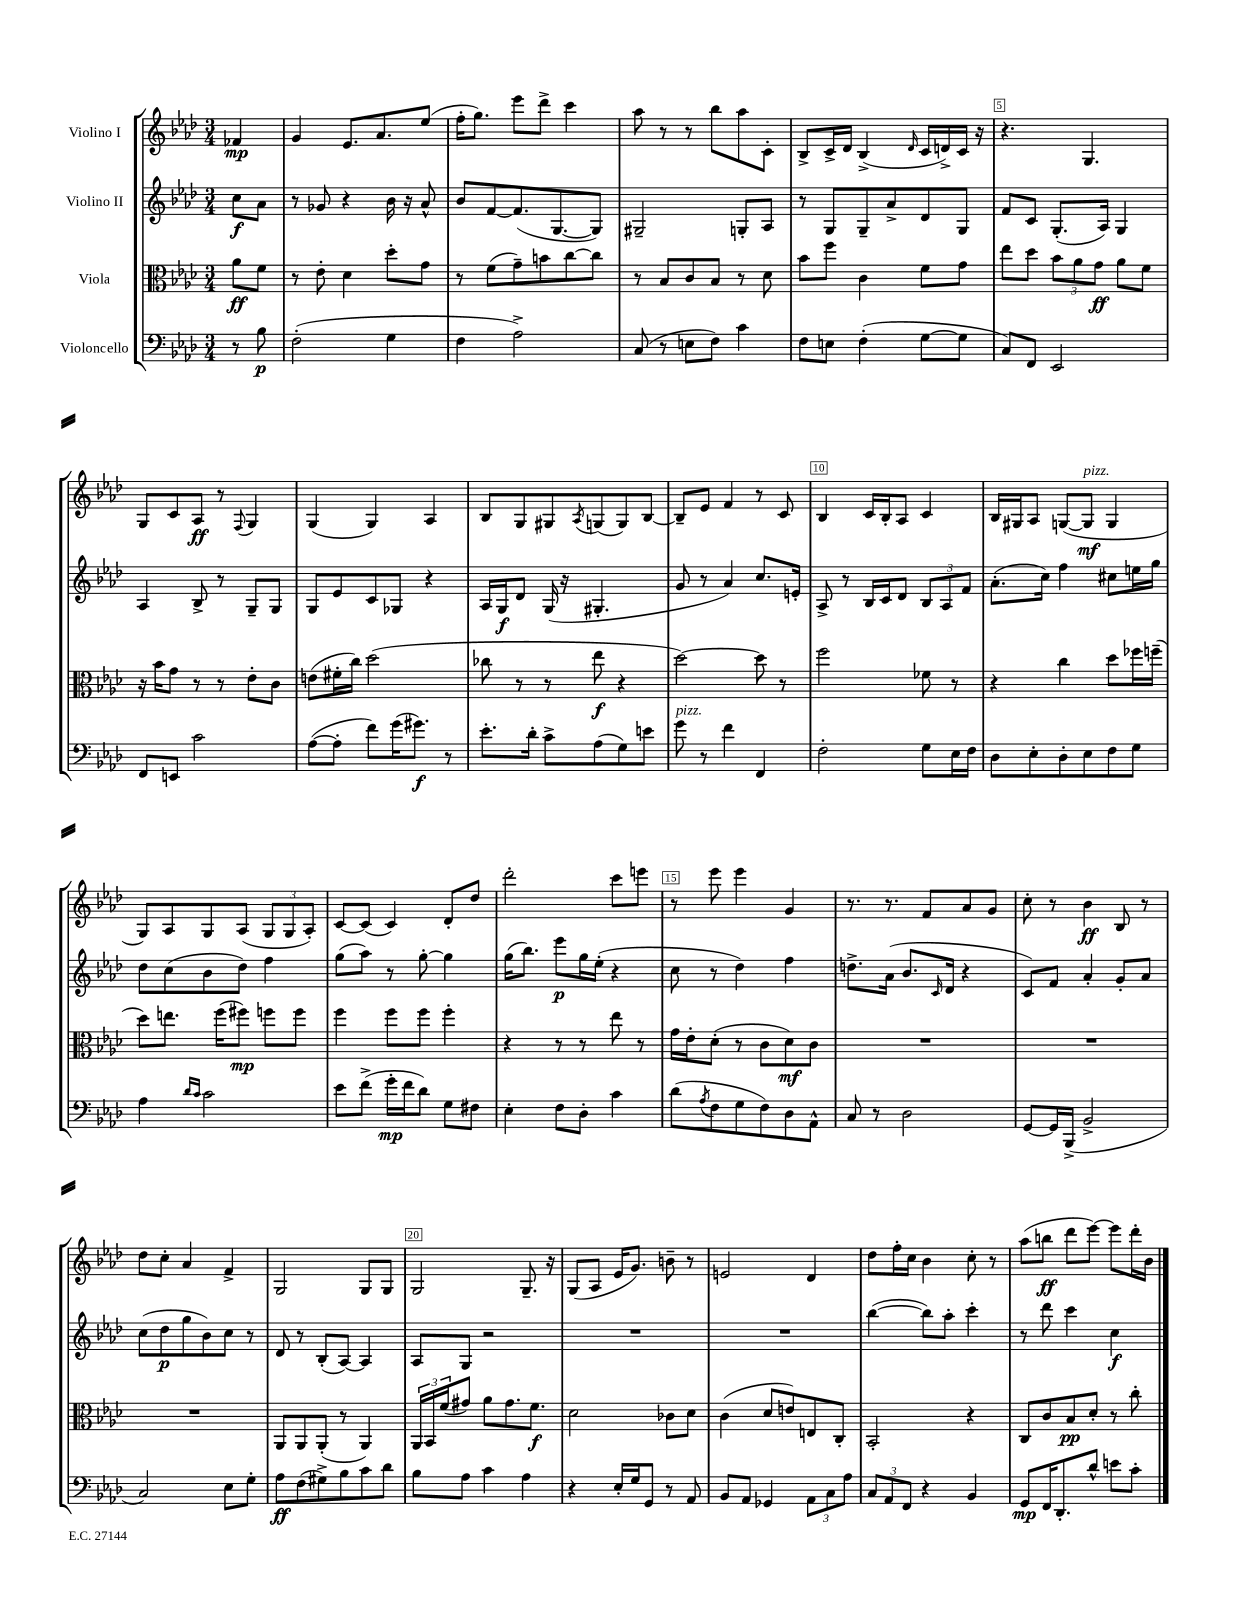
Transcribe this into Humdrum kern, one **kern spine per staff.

**kern	**dynam	**kern	**dynam	**kern	**dynam	**kern	**dynam
*part4	*part4	*part3	*part3	*part2	*part2	*part1	*part1
*staff4	*staff4	*staff3	*staff3	*staff2	*staff2	*staff1	*staff1
*I"Violoncello	*	*I"Viola	*	*I"Violino II	*	*I"Violino I	*
*clefF4	*	*clefC3	*	*clefG2	*	*clefG2	*
*k[b-e-a-d-]	*	*k[b-e-a-d-]	*	*k[b-e-a-d-]	*	*k[b-e-a-d-]	*
*M3/4	*	*M3/4	*	*M3/4	*	*M3/4	*
=	=	=	=	=	=	=	=
8r	.	8a-\L	ff	8cc\L	f	4f-X/	mp
8B-\	p	8f\J	.	8a-\J	.	.	.
=1	=1	=1	=1	=1	=1	=1	=1
(2F'\	.	8r	.	8r	.	4g/	.
.	.	8e-'\	.	8g-X/	.	.	.
.	.	4d-\	.	4r	.	8.e-/L	.
.	.	.	.	.	.	8.a-/	.
4G\	.	8dd-'\L	.	16b-\	.	.	.
.	.	.	.	16r	.	.	.
.	.	8g\J	.	8a-^^/	.	(8ee-/J	.
=2	=2	=2	=2	=2	=2	=2	=2
4F\	.	8r	.	8b-/L	.	16ff'\KL	.
.	.	.	.	.	.	8.gg\J)	.
.	.	(8f\L	.	[8f/	.	.	.
2A-^\)	.	8g~\)	.	(8.f/]	.	8eee-\L	.
.	.	8bn\	.	.	.	8ddd-^\J	.
.	.	.	.	[8.G/	.	.	.
.	.	[8cc\	.	.	.	4ccc\	.
.	.	8cc\J]	.	8G/J])	.	.	.
=3	=3	=3	=3	=3	=3	=3	=3
(8C/	.	8r	.	2G#X~/	.	8aa-\	.
8r	.	8B-/L	.	.	.	8r	.
8En\L	.	8c/	.	.	.	8r	.
8F\J)	.	8B-/J	.	.	.	8bb-\L	.
4c\	.	8r	.	8Gn'/L	.	8aa-\	.
.	.	8d-\	.	8A-/J	.	8c'\J	.
=4	=4	=4	=4	=4	=4	=4	=4
8F\L	.	8b-\L	.	8r	.	8B-^/L	.
8En\J	.	8ff\J	.	8G/L	.	16c^/L	.
.	.	.	.	.	.	16d-/JJ	.
(4F'\	.	4c\	.	8G~/	.	(4B-^/	.
.	.	.	.	8a-^/	.	.	.
.	.	.	.	.	.	16qqd-/	.
[8G\L	.	8f\L	.	8d-/	.	16c/LL	.
.	.	.	.	.	.	16dn^/)	.
8G\J]	.	8g\J	.	8G/J	.	16c/JJ	.
.	.	.	.	.	.	16r	.
=5	=5	=5	=5	=5	=5	=5	=5
8C/L)	.	8ee-\L	.	8f/L	.	4.r	.
8FF/J	.	8dd-\J	.	8c/J	.	.	.
2EE-/	.	12b-\L	.	(8.G'/L	.	.	.
.	.	12a-\	.	.	.	.	.
.	.	.	.	.	.	4.G/	.
.	.	12g\J	ff	.	.	.	.
.	.	.	.	16A-/Jk)	.	.	.
.	.	8a-\L	.	4G/	.	.	.
.	.	8f\J	.	.	.	.	.
!!LO:LB:g=z
=6	=6	=6	=6	=6	=6	=6	=6
8FF/L	.	16r	.	4A-/	.	8G/L	.
.	.	16b-\KL	.	.	.	.	.
8EEn/J	.	8g\J	.	.	.	8c/	.
2c\	.	8r	.	8B-^/	.	8A-/J	ff
.	.	8r	.	8r	.	8r	.
.	.	.	.	.	.	8qqF/	.
.	.	8e-'\L	.	8G~/L	.	4G/	.
.	.	8c\J	.	8G/J	.	.	.
=7	=7	=7	=7	=7	=7	=7	=7
([8A-\L	.	(8en\L	.	8G/L	.	(4G/	.
8A-'\J]	.	16f#X'\L	.	8e-/	.	.	.
.	.	16cc\JJ)	.	.	.	.	.
8f\L)	.	(2dd-\	.	8c/	.	4G/)	.
(16g\K	.	.	.	8G-X/J	.	.	.
8.g#X\J)	f	.	.	.	.	.	.
.	.	.	.	4r	.	4A-/	.
8r	.	.	.	.	.	.	.
=8	=8	=8	=8	=8	=8	=8	=8
8.e-'\L	.	8cc-X\	.	16A-/LL	.	8B-/L	.
.	.	.	.	16G/J	f	.	.
.	.	8r	.	8d-/J	.	8G/	.
16d-'\Jk	.	.	.	.	.	.	.
8c^\L	.	8r	.	(16G/	.	8G#X/	.
.	.	.	.	16r	.	.	.
.	.	.	.	.	.	8qA-/	.
(8A-\	.	8ee-\	f	4.G#X'/	.	(8Gn/	.
8G\)	.	4r	.	.	.	8G/)	.
8en\J	.	.	.	.	.	[8B-/J	.
=9	=9	=9	=9	=9	=9	=9	=9
!LO:TX:a:i:t=pizz.	!	!	!	!	!	!	!
8g\	.	[2dd-\)	.	8g/	.	8B-~/L]	.
8r	.	.	.	8r	.	8e-/J	.
4f\	.	.	.	4a-/)	.	4f/	.
4FF/	.	8dd-\]	.	8.cc/L	.	8r	.
.	.	8r	.	.	.	8c/	.
.	.	.	.	16en'/Jk	.	.	.
=10	=10	=10	=10	=10	=10	=10	=10
2F'\	.	2ff\	.	8A-^/	.	4B-/	.
.	.	.	.	8r	.	.	.
.	.	.	.	16B-/LL	.	16c/LL	.
.	.	.	.	16c/J	.	16B-'/J	.
.	.	.	.	8d-/J	.	8A-/J	.
8G\L	.	8f-X\	.	12B-/L	.	4c/	.
.	.	.	.	12A-/	.	.	.
16E-\L	.	8r	.	.	.	.	.
.	.	.	.	12f/J	.	.	.
16F\JJ	.	.	.	.	.	.	.
=11	=11	=11	=11	=11	=11	=11	=11
8D-\L	.	4r	.	(8.a-'\L	.	16B-/LL	.
.	.	.	.	.	.	16G#X/J	.
8E-'\	.	.	.	.	.	8A-/J	.
.	.	.	.	16cc\Jk)	.	.	.
8D-'\	.	4cc\	.	4ff\	.	([8Gn/L	.
!	!	!	!	!	!	!LO:TX:a:i:t=pizz.	!
8E-\	.	.	.	.	.	8G/J]	mf
8F\	.	8dd-\L	.	8cc#X\L	.	4G/	.
8G\J	.	16ff-X\L	.	16een\L	.	.	.
.	.	(16ffn~\JJ	.	16gg\JJ	.	.	.
!!LO:LB:g=z
=12	=12	=12	=12	=12	=12	=12	=12
4A-\	.	8dd-\L)	.	8dd-\L	.	8G/L)	.
.	.	8.een\J	.	(8cc\	.	8A-/	.
16qqd-/LL	.	.	.	.	.	.	.
16qqc/JJ	.	.	.	.	.	.	.
2c\	.	.	.	8b-\	.	8G/	.
.	.	(16ff\KL	.	.	.	.	.
.	.	8ff#X\J)	mp	8dd-\J)	.	(8A-/J	.
.	.	8ffn\L	.	4ff\	.	12G/L	.
.	.	.	.	.	.	12G/	.
.	.	8ff\J	.	.	.	.	.
.	.	.	.	.	.	12A-'/J)	.
=13	=13	=13	=13	=13	=13	=13	=13
8e-\L	.	4ff\	.	(8gg\L	.	[8c/L	.
(8f^\J	.	.	.	8aa-\J)	.	(8c/J]	.
16g'\LL	mp	8ff\L	.	8r	.	4c/)	.
16f\J	.	.	.	.	.	.	.
8d-\J)	.	8ff\J	.	[8gg'\	.	.	.
8G\L	.	4ff'\	.	4gg\]	.	8d-'/L	.
8F#X\J	.	.	.	.	.	8dd-/J	.
=14	=14	=14	=14	=14	=14	=14	=14
4E-'\	.	4r	.	(16gg\KL	.	2ddd-'\	.
.	.	.	.	8.bb-\J)	.	.	.
8F\L	.	8r	.	8eee-\L	p	.	.
8D-'\J	.	8r	.	16gg\L	.	.	.
.	.	.	.	(16ee-'\JJ	.	.	.
4c\	.	8ee-\	.	4r	.	8ccc\L	.
.	.	8r	.	.	.	8eeen\J	.
=15	=15	=15	=15	=15	=15	=15	=15
(8d-\L	.	16g\LL	.	8cc\	.	8r	.
.	.	16e-'\J	.	.	.	.	.
8qA-/	.	.	.	.	.	.	.
8F\	.	(8d-'\J	.	8r	.	8eee-\	.
8G\	.	8r	.	4dd-\)	.	4eee-\	.
8F\)	.	8c\L	.	.	.	.	.
8D-\	.	8d-\)	mf	4ff\	.	4g/	.
8AA-^^\J	.	8c\J	.	.	.	.	.
=16	=16	=16	=16	=16	=16	=16	=16
8C/	.	2.r	.	8.ddn^\L	.	8.r	.
8r	.	.	.	.	.	.	.
.	.	.	.	(16a-\Jk	.	8.r	.
2D-\	.	.	.	8.b-/L	.	.	.
.	.	.	.	.	.	8f/L	.
.	.	.	.	16qqc/	.	.	.
.	.	.	.	16d-/Jk	.	.	.
.	.	.	.	4r	.	8a-/	.
.	.	.	.	.	.	8g/J	.
=17	=17	=17	=17	=17	=17	=17	=17
[8GG/L	.	2.r	.	8c/L)	.	8cc'\	.
16GG/L]	.	.	.	8f/J	.	8r	.
(16BBB-^/JJ	.	.	.	.	.	.	.
2BB-^/	.	.	.	4a-'/	.	4b-\	ff
.	.	.	.	8g'/L	.	8B-/	.
.	.	.	.	8a-/J	.	8r	.
!!LO:LB:g=z
=18	=18	=18	=18	=18	=18	=18	=18
2C/)	.	2.r	.	(8cc\L	.	8dd-\L	.
.	.	.	.	8dd-\	p	8cc'\J	.
.	.	.	.	8gg\	.	4a-/	.
.	.	.	.	8b-\)	.	.	.
8E-\L	.	.	.	8cc\J	.	4f^/	.
8G'\J	.	.	.	8r	.	.	.
=19	=19	=19	=19	=19	=19	=19	=19
8A-\L	ff	8AA-/L	.	8d-/	.	2G/	.
(8F\	.	8AA-/	.	8r	.	.	.
8G#X^\)	.	(8AA-'/J	.	(8B-'/L	.	.	.
8B-\	.	8r	.	[8A-/J)	.	.	.
8c\	.	4AA-/)	.	4A-/]	.	8G/L	.
8d-\J	.	.	.	.	.	8G/J	.
=20	=20	=20	=20	=20	=20	=20	=20
8B-\L	.	24AA-/LL	.	8A-/L	.	2G/	.
.	.	24BB-/	.	.	.	.	.
.	.	(24f/J	.	.	.	.	.
8A-\J	.	8g#X/J)	.	8G/J	.	.	.
4c\	.	8a-\L	.	2r	.	.	.
.	.	8.g#\	.	.	.	.	.
4A-\	.	.	.	.	.	8.G~/	.
.	.	8.f\J	f	.	.	.	.
.	.	.	.	.	.	16r	.
=21	=21	=21	=21	=21	=21	=21	=21
4r	.	2d-\	.	2.r	.	(8G/L	.
.	.	.	.	.	.	8A-/J	.
16E-'/LL	.	.	.	.	.	16e-/KL	.
16G/J	.	.	.	.	.	8.g/J)	.
8GG/J	.	.	.	.	.	.	.
8r	.	8c-X\L	.	.	.	8bn~\	.
8AA-/	.	8d-\J	.	.	.	8r	.
=22	=22	=22	=22	=22	=22	=22	=22
8BB-/L	.	(4c\	.	2.r	.	2en/	.
8AA-/J	.	.	.	.	.	.	.
4GG-X/	.	8d-/L	.	.	.	.	.
.	.	8en/)	.	.	.	.	.
12AA-\L	.	8En/	.	.	.	4d-/	.
12C\	.	.	.	.	.	.	.
.	.	8C'/J	.	.	.	.	.
12A-\J	.	.	.	.	.	.	.
=23	=23	=23	=23	=23	=23	=23	=23
12C/L	.	2BB-'/	.	([4bb-\	.	8dd-\L	.
12AA-/	.	.	.	.	.	.	.
.	.	.	.	.	.	16ff'\L	.
12FF/J	.	.	.	.	.	.	.
.	.	.	.	.	.	16cc\JJ	.
4r	.	.	.	8bb-\L])	.	4b-\	.
.	.	.	.	8aa-'\J	.	.	.
4BB-/	.	4r	.	4ccc'\	.	8cc'\	.
.	.	.	.	.	.	8r	.
=24	=24	=24	=24	=24	=24	=24	=24
8GG/L	mp	8C/L	.	8r	.	(8aa-\L	.
16FF/K	.	8c/	.	8ddd-\	.	8bbn\J	ff
8.DD-'/	.	.	.	.	.	.	.
.	.	8B-/	pp	4ccc\	.	8ddd-\L	.
8d-^^/J	.	8d-'/J	.	.	.	[8eee-\J)	.
8en\L	.	8r	.	4cc\	f	8eee-\L]	.
8c'\J	.	8cc'\	.	.	.	16ddd-'\L	.
.	.	.	.	.	.	16b-\JJ	.
==	==	==	==	==	==	==	==
*-	*-	*-	*-	*-	*-	*-	*-
